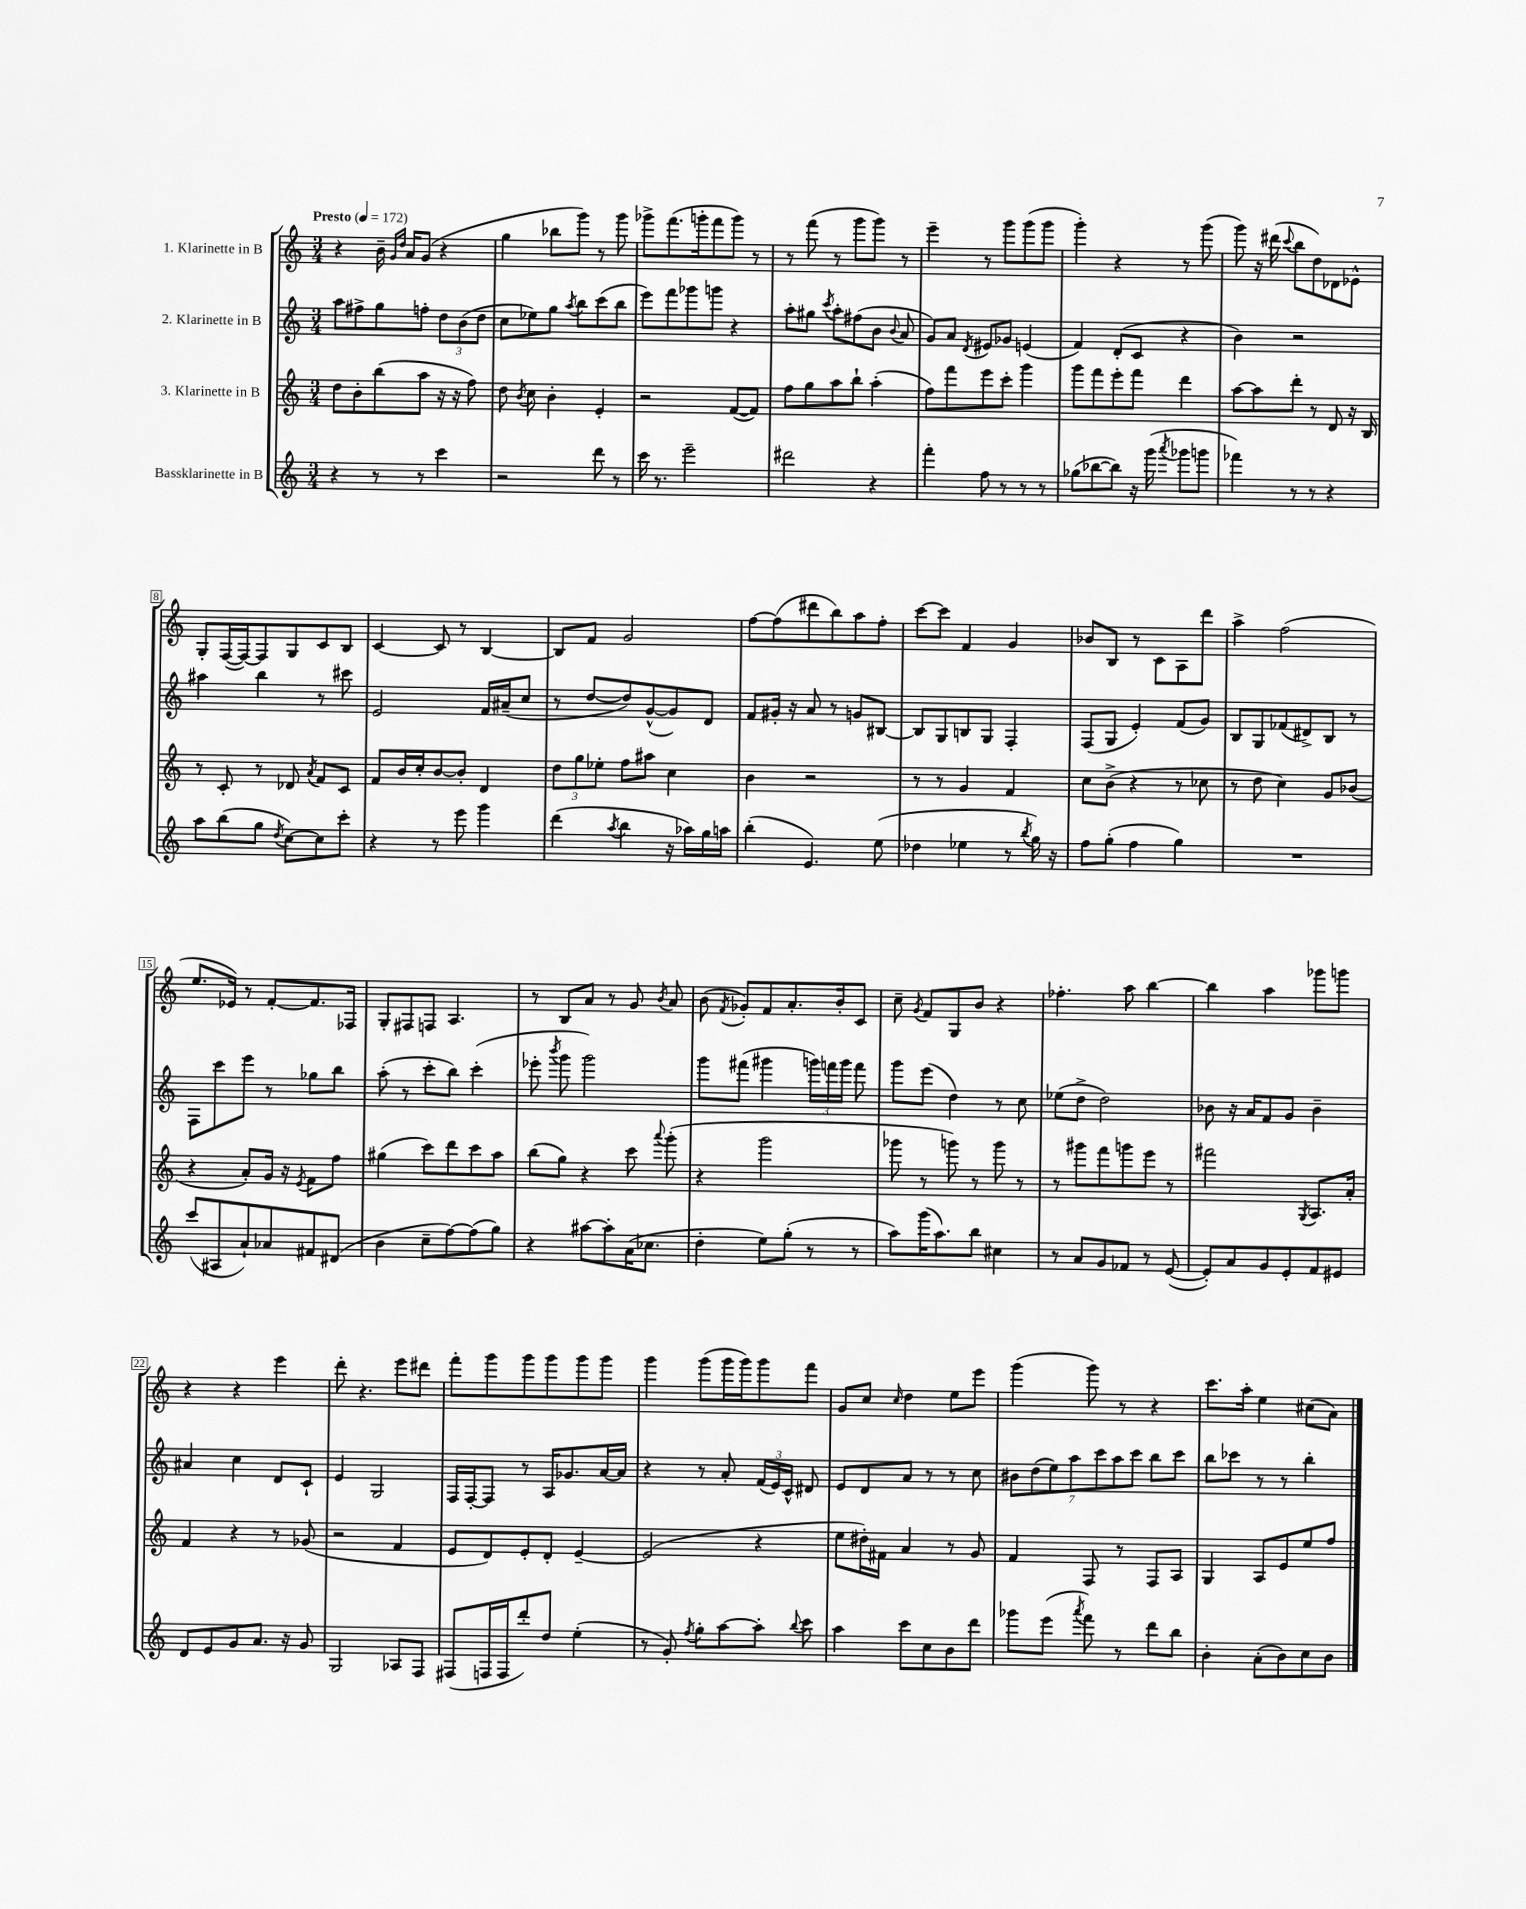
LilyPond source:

<<
\new StaffGroup <<
\new Staff = "s0" \with { instrumentName = "1. Klarinette in B" } {
    \clef treble \key c \major \numericTimeSignature \time 3/4 \tempo "Presto" 4 = 172
    \autoBeamOff r4 b'16-- \grace { g'16[ d''16] } a'16[ g'8]( r4 |
    g''4 bes''8[ g'''8]) r8 g'''8 |
    ges'''8[-> f'''8.( g'''16-. f'''8 g'''8]) r8 |
    r8 f'''8( r8 g'''8[ g'''8]) r8 |
    e'''4-- r8 g'''8[ g'''8( g'''8] |
    g'''4-.) r4 r8 g'''8( |
    g'''8) r16 dis'''16( \appoggiatura { c'''8 } b''8[ d''8) des'8 ees'8]-^ |
    g8[-. f16~( f16~) f8 g8 c'8 b8] |
    c'4~ c'8 r8 b4~ |
    b8[ f'8] g'2 |
    f''8[~ f''8( dis'''8 b''8) a''8 f''8]-. |
    c'''8[~ c'''8] f'4 g'4 |
    bes'8[ b8] r8 c'8[ a8 d'''8] |
    a''4-> f''2( |
    e''8.[ ees'16]) r8 f'8[~-. f'8. fes16] |
    g8[-. fis8 f8] a4. |
    r8 b8[ a'8] r8 g'8 \acciaccatura { b'8 } a'8 |
    b'8( \acciaccatura { f'8 } ges'8[-.) f'8 a'8.-. b'16-. c'8] |
    c''8-- \acciaccatura { g'8 } f'8[ g8 b'8] r4 |
    fes''4.-. a''8 b''4~ |
    b''4 a''4 ges'''8[ g'''8] |
    r4 r4 e'''4 |
    d'''8-. r4. e'''8[ dis'''8] |
    f'''8[-. g'''8 g'''8 g'''8 g'''8 g'''8] |
    g'''4 g'''8[( g'''16 g'''16) g'''8 f'''8] |
    g'8[ c''8] \grace { c''16 } d''4 e''8[ e'''8] |
    g'''4( g'''8) r8 r4 |
    c'''8.[ a''16]-. e''4 cis''8[( a'8]) \bar "|." |
}
\new Staff = "s1" \with { instrumentName = "2. Klarinette in B" } {
    \clef treble \key c \major \numericTimeSignature \time 3/4
    \autoBeamOff a''8[ fis''8-> g''8 f''8]-. \tuplet 3/2 { d''8[ b'8( d''8] } |
    c''8[ ees''8) g''8] \acciaccatura { a''8 } b''8[ c'''8( b''8] |
    e'''8[) f'''8 ges'''8 g'''8] r4 |
    a''8[-. gis''8] \acciaccatura { c'''8 } a''8[-. fis''8( b'8] \appoggiatura { b'8 } a'8 |
    g'8[) a'8] \acciaccatura { d'8 } eis'8[ ges'8] e'4( |
    f'4) d'8[-.( c'8] r4 |
    b'4) r2 |
    ais''4 b''4 r8 cis'''8 |
    e'2 f'16[ ais'16--( c''8] |
    r8 d''8[~ d''8) g'8~-^( g'8) d'8] |
    f'8[ gis'16]-. r16 a'8 r8 g'8[ bis8]~ |
    bis8[ g8 b8 g8] f4-. |
    f8[( g8] e'4-.) f'8[( g'8]) |
    b8[ g8 fes'8( dis'8->) b8] r8 |
    f8[ c'''8 e'''8] r8 ges''8[ b''8] |
    a''8-.( r8 c'''8[-. b''8]) c'''4-.( |
    ees'''8-. \acciaccatura { b'''8 } g'''8 g'''2) |
    g'''8[ fis'''8]( gis'''4 \tuplet 3/2 { g'''16[) f'''16 g'''16] } f'''8 |
    g'''8[ e'''8]( d''4) r8 c''8 |
    ees''8[( d''8]-> d''2) |
    bes'8 r16 a'16[ f'8 g'8] bes'4-- |
    ais'4 c''4 d'8[ c'8]-! |
    e'4 g2 |
    f16[ f16~-. f8] r8 a16[ ges'8. a'16~ a'16] |
    r4 r8 a'8-. \tuplet 3/2 { f'16[( e'16) c'16]-^ } dis'8 |
    e'8[ d'8 a'8] r8 r8 c''8 |
    \tuplet 7/4 { bis'8[ d''8( e''8) a''8 c'''8 a''8 c'''8] } b''8[ c'''8] |
    b''8[ ces'''8] r8 r8 b''4-. \bar "|." |
}
\new Staff = "s2" \with { instrumentName = "3. Klarinette in B" } {
    \clef treble \key c \major \numericTimeSignature \time 3/4
    \autoBeamOff d''8[ b'8-. b''8( a''8] r16 r16 f''8) |
    d''8 \acciaccatura { b'8 } c''8 b'4-. e'4-. |
    r2 f'8[~( f'8]) |
    f''8[ g''8 a''8 b''8]-! a''4-.( |
    f''8[) f'''8 e'''8 c'''8]-. g'''4 |
    g'''8[ f'''8 e'''8-. f'''8] d'''4 |
    a''8[~ a''8 d'''8]-. r8 d'8 r16 b16 |
    r8 c'8-. r8 des'8 \acciaccatura { a'8 } f'8[ c'8] |
    f'8[ b'16 c''16-. b'8~ b'8]-. d'4 |
    \tuplet 3/2 { d''8[ g''8 ees''8]-. } f''8[ ais''8] c''4 |
    b'4 r2 |
    r8 r8 g'4 f'4 |
    c''8[ b'8]->( r4 r8 ces''8 |
    r8 d''8 c''4) g'8[ bes'8]( |
    r4 a'8[-.) g'16] r16 \acciaccatura { e'8 } f'8[ f''8] |
    gis''4( c'''8[) d'''8 c'''8 a''8] |
    b''8[( g''8]) r4 c'''8 \appoggiatura { a'''8 } g'''8-.( |
    r4 g'''2 |
    ges'''8 r8 g'''8) r8 g'''8 r8 |
    r8 gis'''8[ f'''8 g'''8 e'''8] r8 |
    fis'''2 \acciaccatura { g8 } a8.[ a'16]-. |
    f'4 r4 r8 ges'8( |
    r2 f'4 |
    e'8[ d'8) e'8-. d'8]-. e'4~-- |
    e'2( r4 |
    e''8[ dis''16-.) fis'16] a'4 r8 g'8 |
    f'4 f8 r8 f8[ a8] |
    g4 a8[ e'8 e''8 f''8] \bar "|." |
}
\new Staff = "s3" \with { instrumentName = "Bassklarinette in B" } {
    \clef treble \key c \major \numericTimeSignature \time 3/4
    \autoBeamOff r4 r8 r8 c'''4 |
    r2 d'''8 r8 |
    c'''16 r8. e'''2-- |
    dis'''2 r4 |
    f'''4-. f''8 r8 r8 r8 |
    ges''8[( bes''8~ bes''8]) r16 g'''16( \acciaccatura { a'''8 } ges'''8[ g'''8] |
    fes'''4) r8 r8 r4 |
    a''8[ b''8( g''8] \acciaccatura { d''8 } c''8[~) c''8 c'''8]-. |
    r4 r8 e'''8 g'''4 |
    d'''4( \acciaccatura { a''8 } b''4 r16 aes''16[) g''16 a''16] |
    b''4-.( e'4.) e''8( |
    des''4 ees''4 r8 \acciaccatura { b''8 } g''16) r16 |
    f''8[ g''8]-.( f''4 g''4) |
    R2. |
    c'''8[( ais8 a'8-!) aes'8 fis'8 dis'8]( |
    b'4 c''8[-- f''8~) f''8( g''8]) |
    r4 ais''8[~ ais''8-. a'16( ces''8.] |
    d''4-. e''8[) g''8]-.( r8 r8 |
    a''8[) g'''16( a''8.) b''8] cis''4 |
    r8 a'8[ g'8 fes'8] r8 e'8~( |
    e'8[-.) a'8 g'8 e'8-. f'8 eis'8] |
    d'8[ e'8 g'8 a'8.] r16 g'8 |
    g2 aes8[ f8] |
    fis8[( f16 f16 d'''8-.) d''8] e''4-.( |
    r8 g'8-.) \acciaccatura { f''8 } g''8[-. a''8~ a''8]-. \appoggiatura { b''8 } c'''8 |
    a''4 c'''8[ c''8 b'8 d'''8] |
    ges'''8[ e'''8]( \acciaccatura { a'''8 } f'''8) r8 d'''8[ b''8] |
    b'4-. a'8[-.( b'8) c''8 b'8] \bar "|." |
}
>>
>>
\layout { \context { \Score \override BarNumber.stencil = #(make-stencil-boxer 0.1 0.3 ly:text-interface::print) } }
